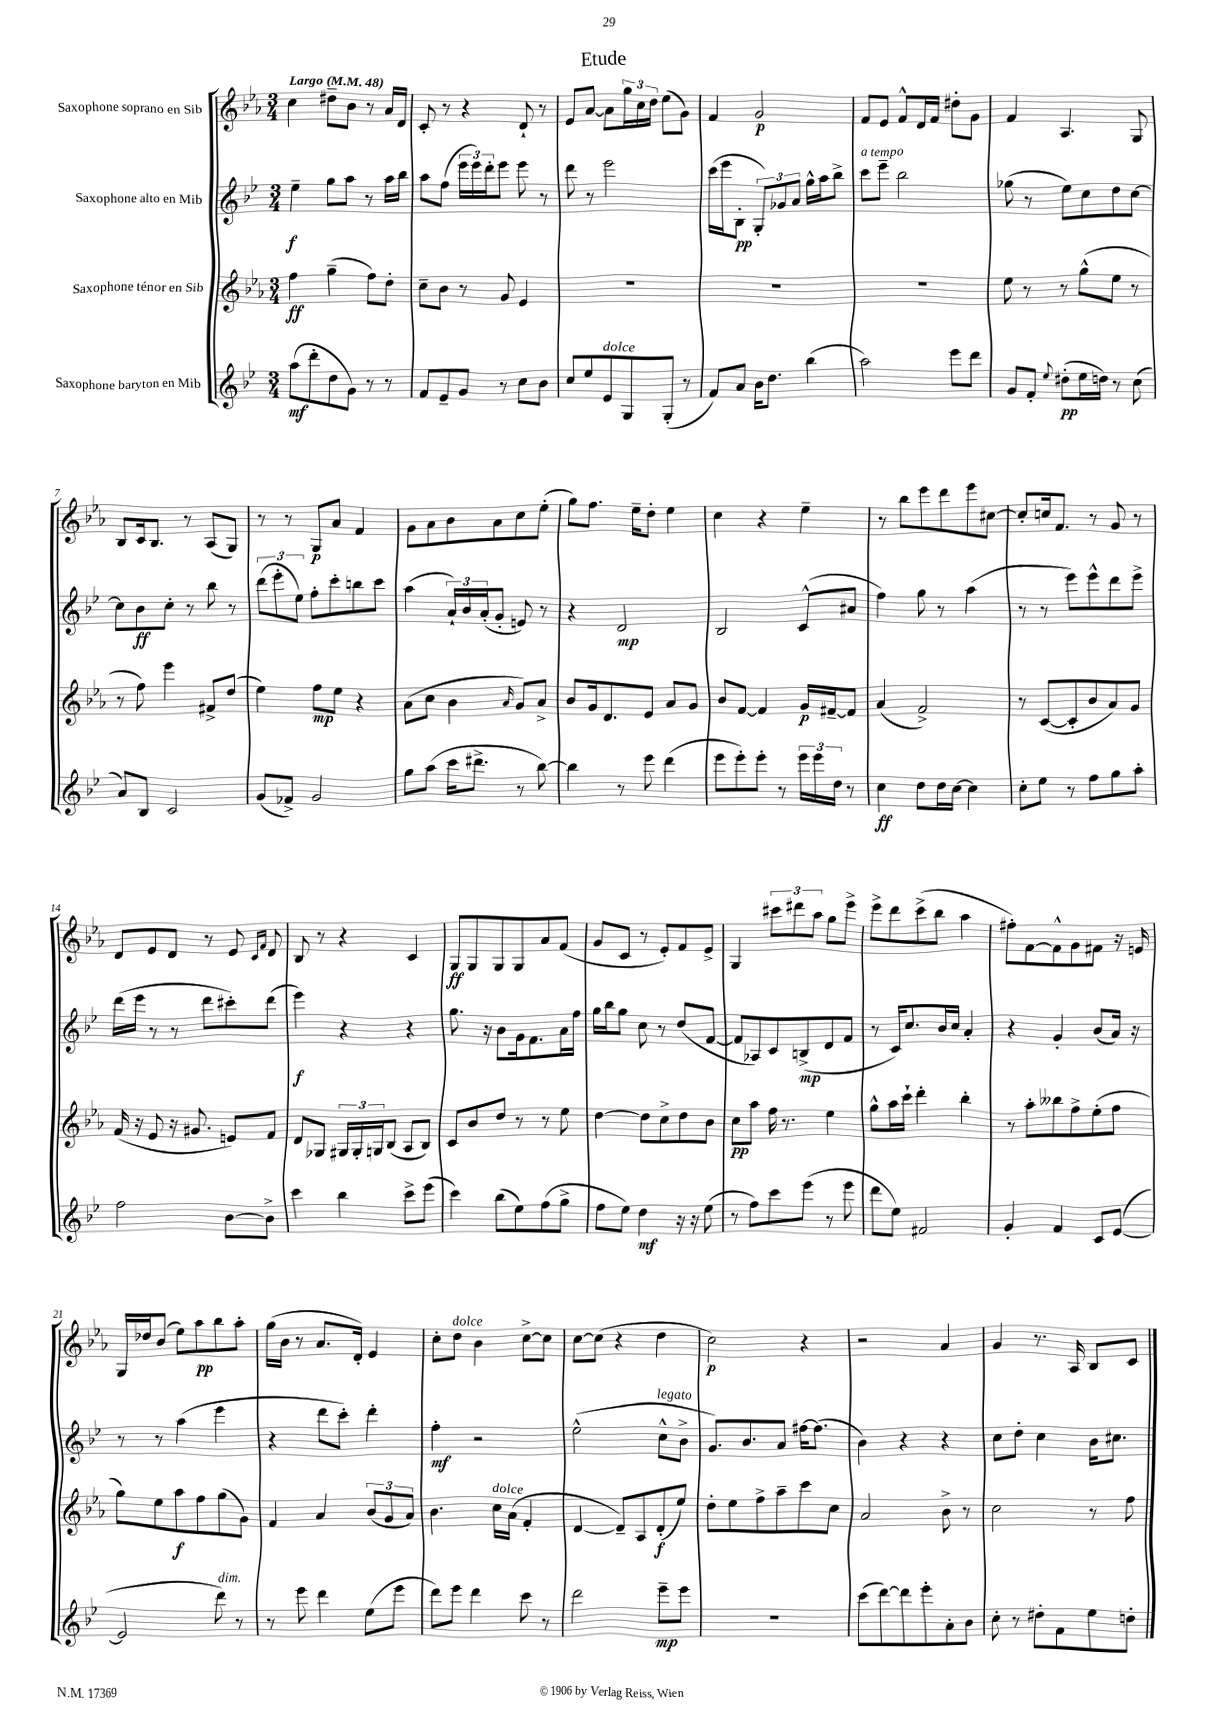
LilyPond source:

\header { title = "Etude" }
<<
\new StaffGroup <<
\new Staff = "s0" \with { instrumentName = "Saxophone soprano en Sib" } {
    \clef treble \key ees \major \numericTimeSignature \time 3/4 \tempo "Largo" 4 = 48
    c''4 dis''8-- bes'8 r8 aes'16 d'16 |
    c'8-. r8 r4 d'8-! r8 |
    ees'8 aes'8~ aes'8 \tuplet 3/2 { g''16 c''16 d''16 } ees''8( g'8) |
    f'4 g'2\p |
    f'8 ees'8 f'8-^ d'16 f'16 dis''8-. g'8 |
    f'4 aes4. g8 |
    bes8 c'16 bes8. r8 aes8( g8) |
    r8 r8 g8\p aes'8 f'4 |
    g'8 aes'8 bes'8 aes'8 c''8 ees''8-.( |
    g''8) f''8. ees''16-- d''8-. ees''4 |
    c''4 r4 ees''4-- |
    r8 bes''8 ees'''8 d'''8 ees'''8 cis''8~ |
    cis''8-. c''16 f'8. r8 g'8 r8 |
    d'8 ees'8 d'8 r8 ees'8 \grace { c'16 f'16 } d'8 |
    bes8 r8 r4 c'4 |
    g8\ff g8 g8 g8 aes'8 f'8( |
    g'8 c'8 r8 ees'8-.) f'8 ees'8-> |
    g4 \tuplet 3/2 { cis'''8 dis'''8 aes''8 } g''8 ees'''8-> |
    ees'''8-> d'''8 c'''8->( bes''8 aes''4 |
    fis''8-.) f'8~ f'8-^ g'8 fis'8 r16 e'16 |
    g16 des''16 bes'8( ees''8) aes''8\pp bes''8 aes''8-. |
    g''16( bes'16 r8 aes'8. d'16-.) ees'4 |
    c''8-. d''8^\markup { \italic "dolce" } bes'4 c''8~-> c''8 |
    c''8~ c''8( r4 d''4 |
    c''2\p) r4 |
    r2 aes'4 |
    g'4 r8. aes16 bes8 c'8 \bar "|." |
}
\new Staff = "s1" \with { instrumentName = "Saxophone alto en Mib" } {
    \clef treble \key bes \major \numericTimeSignature \time 3/4
    ees''4--\f g''8 a''8 r8 a''16 bes''16 |
    a''8 f''8( \tuplet 3/2 { ees'''16 ees'''16) d'''16-. } ees'''8 ees'''8 r8 |
    d'''8 r8 ees'''2 |
    c'''16( ees'''16 bes8-.\pp \tuplet 3/2 { g8-.) ges'8 a'8 } g''16-^ a''16 bes''8-> |
    c'''8^\markup { \italic "a tempo" } ees'''8-- bes''2 |
    ges''8( r8 ees''8) c''8 d''8 c''8~ |
    c''8 bes'8\ff c''8-. r8 bes''8 r8 |
    \tuplet 3/2 { d'''8( ees'''8-. ees''8) } f''8-. c'''8-. b''8 c'''8 |
    a''4( \tuplet 3/2 { a'16-!) bes'16 a'16-.( } g'8-. e'8) r8 |
    r4 d'2\mp |
    bes2 c'8-^( ais'8 |
    f''4) g''8 r8 a''4( |
    r8 r8 ees'''8) ees'''8-^ d'''8 ees'''8-> |
    d'''16( ees'''16 r8 r8 d'''8 cis'''8-.) d'''8( |
    ees'''4\f) r4 r4 |
    g''8. r16 bes'8 g'16 f'8. a'16 f''16 |
    g''16 bes''16 g''8 c''8 r8 d''8( f'8~ |
    f'8 aes8) c'8 b8->\mp( d'8 f'8 |
    r8 c'16) c''8. bes'16 c''16 a'4-. |
    r4 g'4-. bes'8( a'16) r16 |
    r8 r8 a''4( ees'''4 |
    r4 d'''8 c'''8-.) d'''4-. |
    f''4-.\mf r2 |
    ees''2-^( c''8-^^\markup { \italic "legato" } bes'8-> |
    g'8.) bes'8. a'8 fis''16~ fis''8.( |
    bes'4) r4 r4 |
    c''8 d''8-. c''4 bes'16 cis''8. \bar "|." |
}
\new Staff = "s2" \with { instrumentName = "Saxophone ténor en Sib" } {
    \clef treble \key ees \major \numericTimeSignature \time 3/4
    f''4\ff g''4--( f''8) d''8-. |
    c''8-- bes'8 r8 g'8 ees'4 |
    R2. |
    R2. |
    R2. |
    ees''8 r8 r8 g''8-^( ees''8 r8 |
    r8 f''8) ees'''4 fis'8-> d''8( |
    ees''4) f''8\mp ees''8 r4 |
    aes'8( c''8 bes'4 \grace { aes'16 } g'8) aes'8-> |
    bes'8 g'16 d'8. ees'8 aes'8 g'8 |
    bes'8 f'8~ f'4 g'16\p fis'16~-- fis'8 |
    aes'4( f'2->) |
    r8 c'8~( c'8-. bes'8 aes'8) g'8 |
    f'16( r16 ees'8 r16 gis'8. e'8) f'8 |
    d'8 ges8 \tuplet 3/2 { gis16 gis16-. g16 } bes8( aes8 bes8) |
    c'8 bes'8 d''8 r8 r8 ees''8 |
    d''4~ d''8 c''8-> d''8 bes'8 |
    c''8\pp aes''8 f''16 r8. ees''4 |
    g''8-^ aes''16 c'''16-! d'''4-. bes''4-. |
    r8 aes''8-. beses''8 f''8-> ees''8-.( f''8 |
    g''8) ees''8 aes''8\f f''8 g''8( g'8) |
    f'4 aes'4 \tuplet 3/2 { bes'8( g'8 aes'8) } |
    bes'4. c''16^\markup { \italic "dolce" } aes'16( f'4-. |
    d'4~ d'8--) aes8 d'8-.\f( ees''8) |
    d''8-. ees''8 f''8-> aes''8-- c'''8 c''8 |
    aes'2 bes'8-> r8 |
    c''2 r8 f''8 \bar "|." |
}
\new Staff = "s3" \with { instrumentName = "Saxophone baryton en Mib" } {
    \clef treble \key bes \major \numericTimeSignature \time 3/4
    a''8\mf( d'''8-. d''8 g'8) r8 r8 |
    f'8 ees'8-- g'8 r8 c''8 bes'8 |
    c''8 ees''8 ees'8^\markup { \italic "dolce" } g8 g8-.( r8 |
    f'8) a'8 bes'16 d''8. bes''4( |
    a''2) ees'''8 d'''8 |
    g'8 f'8-. \appoggiatura { ees''8 } dis''8-.\pp( ees''16 d''16) r8 c''8( |
    a'8) bes8 c'2 |
    g'8( fes'8->) g'2 |
    g''8 a''8( c'''16 dis'''8.-> r8 bes''8~) |
    bes''4 r8 ees'''8 d'''4( |
    ees'''8 ees'''8-.) ees'''8-. r8 \tuplet 3/2 { ees'''16 ees'''16 d''16 } r8 |
    c''4\ff d''8 d''16 c''16~ c''4 |
    c''8-. ees''8 r8 f''8 g''8 a''8-. |
    f''2 bes'8~ bes'8-> |
    c'''4 bes''4 c'''8-> ees'''8( |
    c'''4) bes''8( ees''8) f''8( g''8-> |
    f''8 ees''8) d''4\mf r16 r16 ees''8( |
    r8 f''8) c'''8 ees'''8( r8 ees'''8 |
    d'''8 ees''8) fis'2 |
    g'4-. f'4 c'8 ees'8~( |
    ees'2 d'''8^\markup { \italic "dim." }) r8 |
    r8 ees'''8 d'''4 ees''8( ees'''8 |
    d'''8) ees'''8 d'''4 c'''8 r8 |
    d'''2 ees'''8--\mp ees'''8 |
    R2. |
    c'''8( d'''8~) d'''8 ees'''8-. a'8-. bes'8 |
    c''8-. r8 dis''8-. f'8 ees''8 d''8-. \bar "|." |
}
>>
>>
